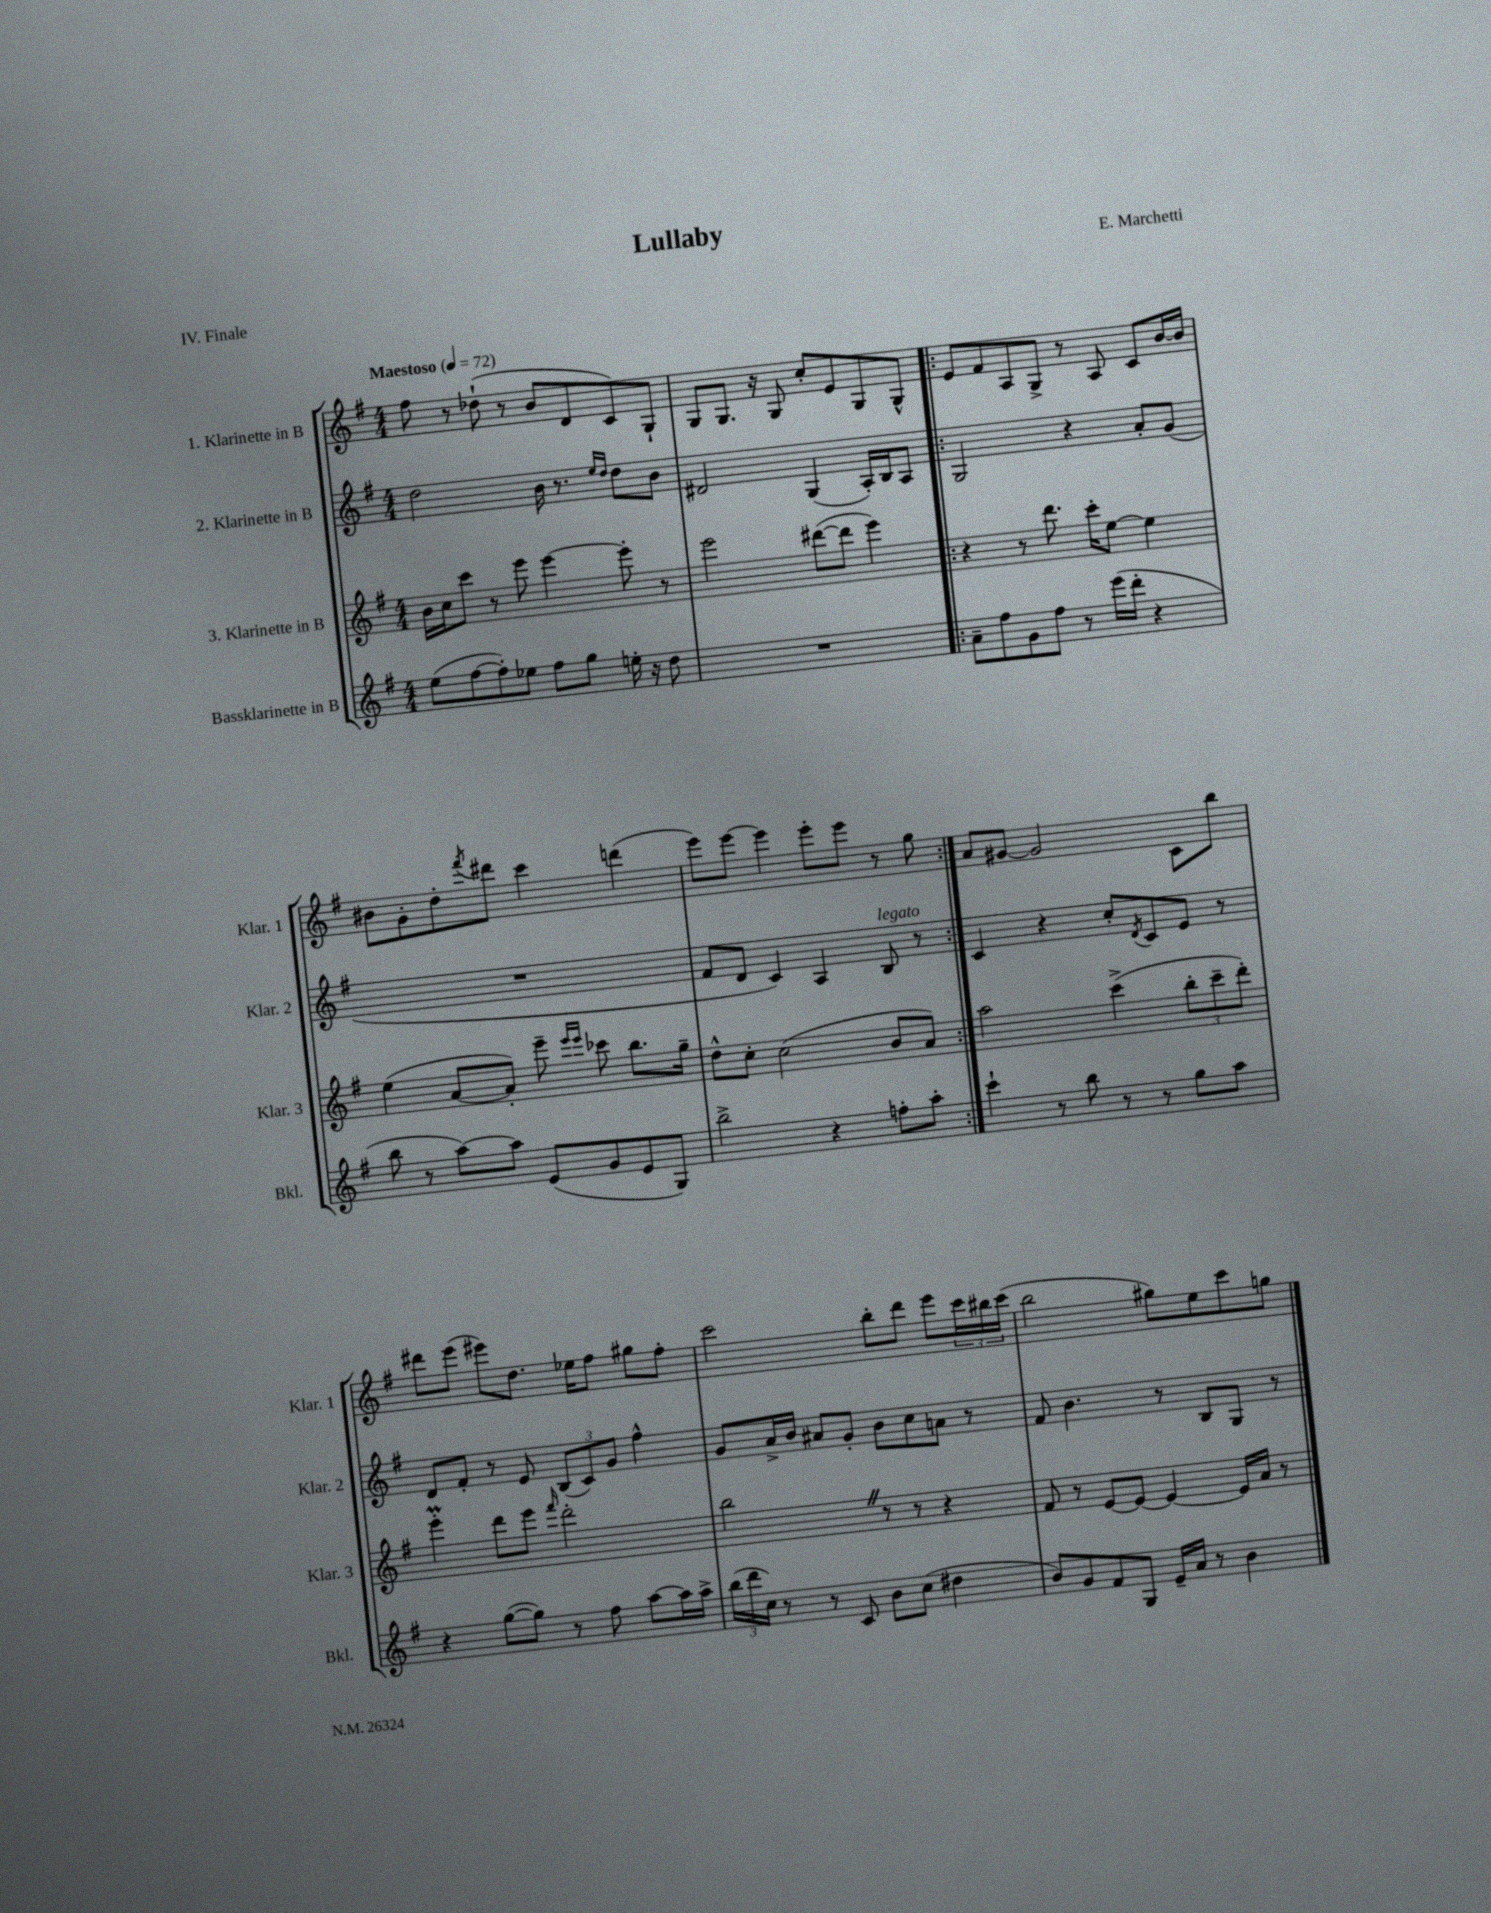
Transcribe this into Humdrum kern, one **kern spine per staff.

**kern	**kern	**kern	**kern
*staff4	*staff3	*staff2	*staff1
*clefG2	*clefG2	*clefG2	*clefG2
*k[f#]	*k[f#]	*k[f#]	*k[f#]
*M4/4	*M4/4	*M4/4	*M4/4
*MM72	*MM72	*MM72	*MM72
(8ee\L	16b\LL	2dd\	8ff#\
.	16cc\J	.	.
[8ff#\	8ccc\J	.	8r
8ff#'\])	8r	.	(8dd-`\
8ee-\J	8eee\	.	8r
8ff#\L	[4eee\	16b\	8b/L
.	.	8.r	.
8gg\J	.	.	8d/
.	.	16qqee/LL	.
.	.	16qqdd/JJ	.
16ee'\	8eee'\]	8dd\L	8c/)
16r	.	.	.
8dd\	8r	8b\J	8G`/J
=	=	=	=
1r	2eee\	2d#/	8G/L
.	.	.	8.G/J
.	.	.	16r
.	.	.	8G/
.	([8ddd#\L	(4G/	8cc'/L
.	8ddd#\]J	.	8e/
.	4eee\)	16A'/LL)	8G/
.	.	16B/J	.
.	.	8A/J	8G^^/J
=!|:	=!|:	=!|:	=!|:
8a~\L	4r	2G/	8e/L
8ff#\	.	.	8f#/
8g\	8r	.	8A/
8ff#\J	8.ddd\	.	8G^/J
8r	.	4r	8r
.	16ccc'\LK	.	.
(16eee\LL	[8ee\J	.	8A/
16ddd'\JJ	.	.	.
4r	4ee\]	8a'/L	8c/L
.	.	(8g/J	[16b/L
.	.	.	16b/]JJ
=	=	=	=
8bb\	(4ee\	1r	8b#\L
8r	.	.	8g'\
[8aa\L)	[8a/L	.	8dd'\
.	.	.	8qfff#/
8aa\]J	8a'/]J)	.	8ddd#\J
(8e/L	8eee~\	.	4ccc\
.	16qqeee/LL	.	.
.	16qqeee/JJ	.	.
8g/	8ccc-\	.	.
8e/	8.bb\L	.	(4ddd\
8G/J)	.	.	.
.	16gg~\Jk	.	.
=	=	=	=
2bb^\	8dd^^\L	8f#/L	8eee\L)
.	8cc'\J	8d/J	[8eee\J
.	(2cc\	4c/)	4eee\]
4r	.	4A/	8eee'\L
.	.	.	8eee\J
8ff'\L	8b/L	8B/	8r
8aa'\J	8a/J)	8r	8gg\
=:|!	=:|!	=:|!	=:|!
4ccc`\	2aa\	4c/	8a/L
.	.	.	[8g#/J
8r	.	4r	2g#/]
8bb\	.	.	.
8r	(4ccc^\	8cc'/L	.
.	.	8qd/	.
8r	.	8c/	.
8gg\L	12bb'\L	8e/J	8c\L
.	12ccc~\	.	.
8aa\J	.	8r	8bb\J
.	12ddd'\J)	.	.
=	=	=	=
4r	4eee'\	8d/L	8ddd#\L
.	.	8f#'/J	(8eee\J
([8gg\L	8ddd\L	8r	8eee#\L)
8gg\]J)	8eee\J	8e/	8.dd\J
.	16qqfff#/	.	.
8r	2ddd'\	(12B/L	.
.	.	.	16ee-\LK
.	.	12c/)	.
8ff#\	.	.	8ff#\J
.	.	12g/J	.
[8aa\L	.	4ff#^^\	8gg#\L
16aa\]L	.	.	8ff#'\J
16aa^\JJ	.	.	.
=	=	=	=
(24bb\LL	2bb\	8g/L	2ccc\
24ddd\	.	.	.
24cc\JJ)	.	.	.
8r	.	16a^/L	.
.	.	16b/JJ	.
8r	.	8a#/L	.
8c/	.	8g'/J	.
8b\L	8r	8b\L	8bb'\L
(8cc\J	8r	8cc\	8ddd\J
4dd#\	4r	8a\J	8eee\L
.	.	8r	24ccc\L
.	.	.	24bb#\
.	.	.	(24ccc\JJ
=	=	=	=
8b/L)	8f#/	8f#/	2bb\
8g/	8r	4.b\	.
8f#/	[8e/L	.	.
8G/J	8e/_J	.	.
16e~/LL	4e/_	8r	8gg#\L)
16a/JJ	.	.	.
8r	.	8B/L	8ee\
4b\	16e/]LL	8G/J	8ccc\
.	16a/JJ	.	.
.	8r	8r	8gg\J
==	==	==	==
*-	*-	*-	*-
